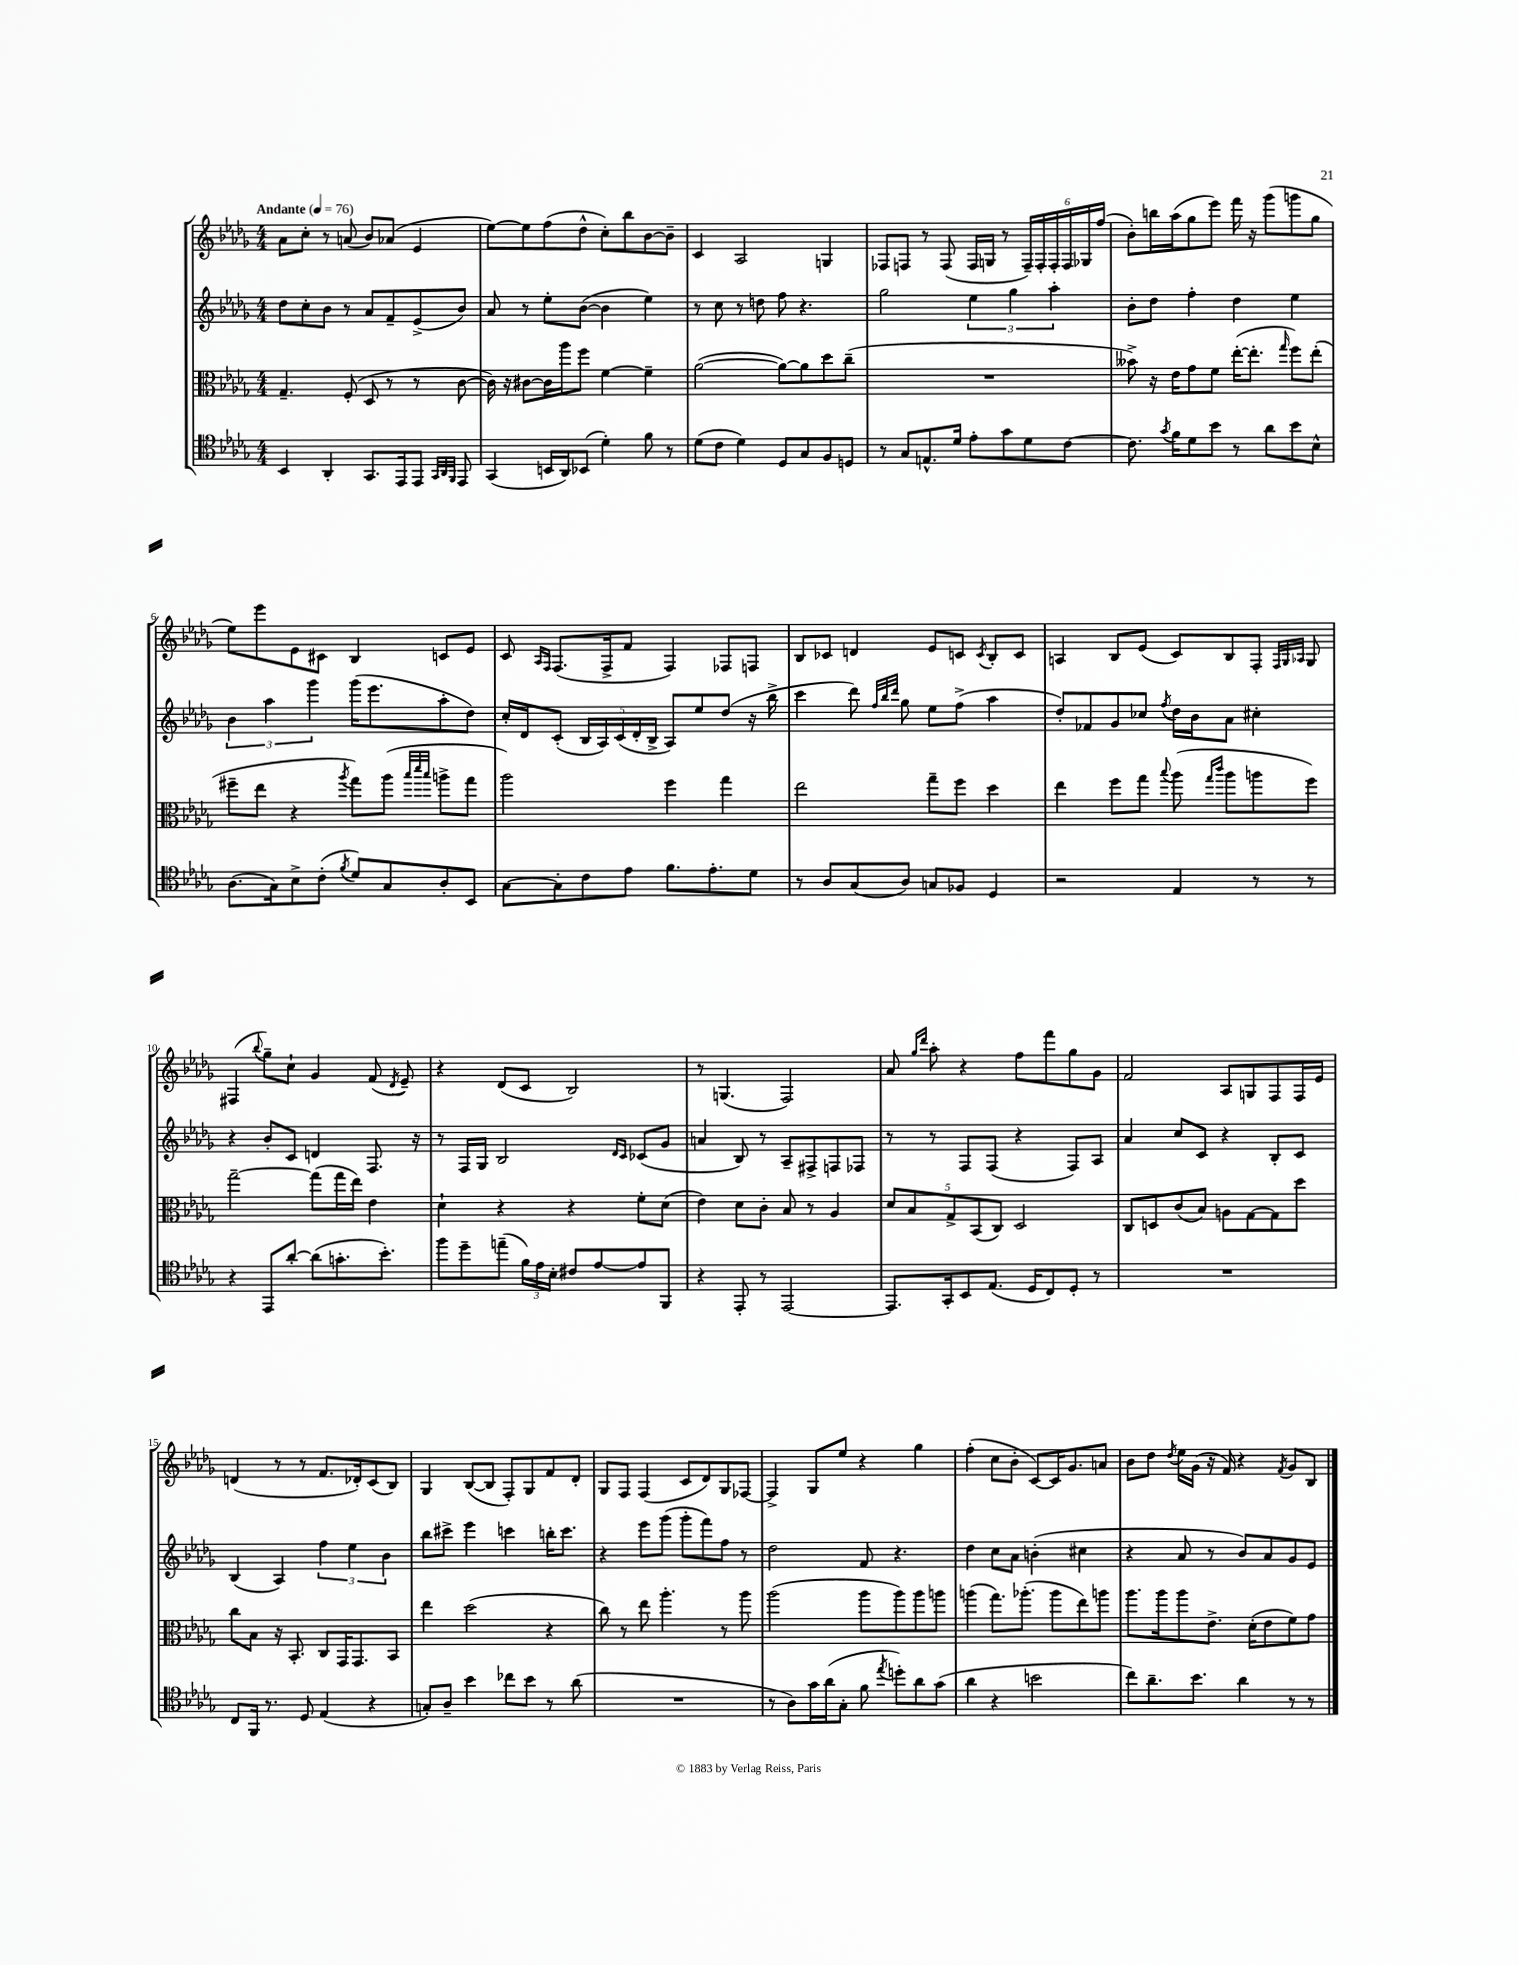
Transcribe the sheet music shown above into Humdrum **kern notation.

**kern	**kern	**kern	**kern
*part4	*part3	*part2	*part1
*staff4	*staff3	*staff2	*staff1
*clefC4	*clefC3	*clefG2	*clefG2
*k[b-e-a-d-g-]	*k[b-e-a-d-g-]	*k[b-e-a-d-g-]	*k[b-e-a-d-g-]
*M4/4	*M4/4	*M4/4	*M4/4
*MM76	*MM76	*MM76	*MM76
=1	=1	=1	=1
!	!	!	!LO:TX:a:B:t=Andante
4BB-/	4.G-~/	8dd-\L	8a-\L
.	.	8cc'\	8cc'\J
4AA-'/	.	8b-\J	8r
.	(8F'/	8r	(8an/
8.GG-/L	8D-/	8a-/L	8b-/L)
.	8r	8f~/	(8a-X/J
16EE-/k	.	.	.
8EE-/J	8r	(8e-^/	4e-/
32qqGG-/LLL	.	.	.
32qqAA-/	.	.	.
32qqFF/JJJ	.	.	.
8EE-/	[8c\	8b-/J)	.
=2	=2	=2	=2
(4GG-/	16c\])	8a-/	[8ee-\L)
.	16r	.	.
.	[8c#X\L	8r	8ee-\]
16BBn/LL	16c#\L]	8ee-'\L	(8ff\
16AA-/J)	16aa-\J	.	.
(8BB-X/J	8ff\J	([8b-\J	8dd-^^\J
4d-'\)	[4f\	4b-\]	8cc'\L)
.	.	.	8bb-\
8f\	4f~\]	4ee-\)	[8b-\
8r	.	.	8b-~\J]
=3	=3	=3	=3
(8d-\L	([2a-\	8r	4c/
8c\J	.	8cc\	.
4d-\)	.	8r	2A-/
.	.	8ddn\	.
8D-/L	8a-\L_)	8ff\	.
8G-/	8a-\]	4.r	.
8F/	8dd-\	.	4Gn/
8Dn/J	(8cc~\J	.	.
=4	=4	=4	=4
8r	1r	2gg-\	8F-X/L
8G-/L	.	.	8Fn/J
8.En^^/	.	.	8r
.	.	.	(8F/
16d-/Jk	.	.	.
8e-'\L	.	6ee-\	16F/LL
.	.	.	16Gn/JJ
8g-\	.	.	8r
.	.	6gg-\	.
8d-\	.	.	24F~/LL)
.	.	.	24F'/
.	.	6aa-'\	24F'/
[8c\J	.	.	24F/
.	.	.	24G-X/
.	.	.	(24ff/JJ
=5	=5	=5	=5
8.c\]	8b--X^\)	8b-'\L	8b-'\L)
.	16r	8dd-\J	16bbn\L
8qg-/	.	.	.
16f\KL	16e-\KL	.	(16aa-\J
8d-\	8g-\	4ff'\	8gg-\
8b-\J	8f\J	.	8eee-\J)
8r	([16ee-'\KL	4dd-\	16fff\
.	8.ee-'\J]	.	16r
8a-\L	.	.	(8ggg-\L
.	16qqgg-/	.	.
8b-\	8ff\L)	4ee-\	8gggn\
8B-^^\J	(8ee-'\J	.	8gg-\J
!!LO:LB:g=z
=6	=6	=6	=6
(8.A-\L	8ff#X~\L	6b-\	8ee-\L)
.	8ee-\J	.	8eee-\
.	.	6aa-\	.
16G-\k)	.	.	.
8B-^\	4r	.	8e-\
.	.	6ggg-\	.
(8c'\J	.	.	8c#X\J
8qf/	8qaa-/	.	.
8d-/L)	8gg-\L)	(16ggg-\KL	4B-/
.	.	8.eee-\	.
8G-/	(8aa-\J	.	.
.	32qqbb-/LLL	.	.
.	32qqddd-/	.	.
.	32qqbb-/JJJ	.	.
8A-'/	8aan^\L	8aa-'\	8cn/L
8BB-/J	8gg-\J	8dd-\J)	8e-/J
=7	=7	=7	=7
[8G-\L	2aa-\)	16cc'/LL	8c/
.	.	16d-/J	.
.	.	.	16qqA-/LL
.	.	.	16qqF/JJ
8G-'\]	.	(8c'/J	(8.F/L
8c\	.	20B-/LL	.
.	.	20A-/)	.
.	.	.	16F^/k
.	.	(20c/	.
8e-\J	.	.	8f/J
.	.	20d-'/	.
.	.	20B-^/JJ	.
8.f\L	4ff\	8A-/L)	4F/)
.	.	8ee-/	.
8.e-'\	.	.	.
.	4gg-\	(8dd-/J	8F-X/L
8d-\J	.	16r	8Fn/J
.	.	16bb-^\	.
=8	=8	=8	=8
8r	2ee-\	4ccc\	8B-/L
8A-/L	.	.	8c-X/J
(8G-/	.	8ddd-\)	4dn/
.	.	32qqff/LLL	.
.	.	32qqbb-/	.
.	.	32qqddd-/JJJ	.
8A-/J)	.	8gg-\	.
8Gn/L	8gg-~\L	8ee-\L	8e-/L
8F-X/J	8ff\J	(8ff^\J	8cn/J
.	.	.	8qc/
4D-/	4dd-\	4aa-\	8B-'/L
.	.	.	8c/J
=9	=9	=9	=9
2r	4ee-\	8dd-'/L)	4An/
.	.	8f-X/	.
.	8ff\L	8g-/	8B-/L
.	8gg-\J	8cc-X/J	(8e-/J
.	8qqbb-/	8qff/	.
4E-/	(8aa-\	16dd-\LL	8c/L)
.	.	16b-\J	.
.	16qqgg-/LL	.	.
.	16qqccc/JJ	.	.
.	8aa-\L	8a-\J	8B-/
8r	8aan\	4cc#X'\	8F'/J
.	.	.	32qqF/LLL
.	.	.	32qqG-/
.	.	.	32qqA-X/JJJ
8r	8ff\J)	.	8G-/
!!LO:LB:g=z
=10	=10	=10	=10
4r	[2gg-~\	4r	(4F#X/
.	.	.	8qqbb-/
8EE-/L	.	8b-'/L	8gg-~\L)
[8a-'/J	.	8c/J	8cc`\J
(8a-\L]	(8gg-\L]	4dn/	4g-/
8.gn'\	16gg-\L	.	.
.	16ee-\JJ)	.	.
.	4e-\	8.F/	(8f/
8.b-'\J)	.	.	.
.	.	.	8qd-/
.	.	.	8e-~/)
.	.	16r	.
=11	=11	=11	=11
8ff\L	4d-`\	8r	4r
8dd-~\	.	16F/LL	.
.	.	16G-/JJ	.
(8een~\J	4r	2B-/	(8d-/L
24f\LL)	.	.	8c/J
24e-\	.	.	.
24B-'\JJ	.	.	.
8c#X/L	4r	.	2B-/)
[8e-/	.	.	.
.	.	16qqd-/LL	.
.	.	16qqc/JJ	.
8e-/]	8f'\L	(8c-X/L	.
8FF/J	(8d-\J	8g-/J	.
=12	=12	=12	=12
4r	4e-\)	4an/	8r
.	.	.	(4.Gn/
8EE-'/	8d-\L	8B-/)	.
8r	8c'\J	8r	.
[2EE-/	8B-/	8A-~/L	2F/)
.	8r	8F#X^/	.
.	4A-/	8Fn/	.
.	.	8F-X/J	.
=13	=13	=13	=13
8.EE-/L]	10d-/L	8r	8a-/
.	10B-/	.	.
.	.	.	16qqgg-/LL
.	.	.	16qqddd-/JJ
.	.	8r	8aa-'\
16GG-'/k	.	.	.
.	10G-^/	.	.
8BB-/	.	8F/L	4r
.	(10BB-/	.	.
(8.E-/J	.	(8F/J	.
.	10C/J)	.	.
.	2D-/	4r	8ff\L
16D-/KL	.	.	.
8C/)	.	.	8fff\
8D-'/J	.	8F/L)	8gg-\
8r	.	8A-/J	8g-\J
=14	=14	=14	=14
1r	8C/L	4a-/	2f/
.	8Dn/	.	.
.	(8c/	8cc/L	.
.	8B-/J)	8c/J	.
.	8An\L	4r	8A-/L
.	[8G-\	.	8Gn/
.	8G-\]	8B-'/L	8F/
.	8dd-\J	8c/J	16F/L
.	.	.	16e-/JJ
!!LO:LB:g=z
=15	=15	=15	=15
8C/L	8cc\L	(4B-/	(4dn/
16FF/Jk	8B-\J	.	.
8.r	.	.	.
.	16r	4A-/)	8r
.	8.BB-'/	.	.
8D-/	.	.	8r
(4E-/	8C/L	6ff\	8.f/L
.	16GG-/K	.	.
.	.	6ee-\	.
.	8.GG-/	.	16d-X'/k)
4r	.	.	(8c/
.	.	6b-\	.
.	8BB-/J	.	8B-/J)
=16	=16	=16	=16
8Gn'/L)	4ee-\	8bb-\L	4G-/
8A-~/J	.	8ccc#X^\J	.
4b-\	(2dd-\	4eee-\	([8B-/L
.	.	.	8B-/J]
8cc-X\L	.	4cccn\	8F'/L)
8b-\J	.	.	8G-/
8r	4r	16bbn'\KL	8f/
.	.	8.ccc\J	.
(8a-\	.	.	8d-'/J
=17	=17	=17	=17
1r	8cc\)	4r	8G-/L
.	8r	.	8F/J
.	8ee-\	8eee-\L	(4F/
.	4.aa-'\	(8ggg-\J	.
.	.	8ggg-'\L	8c/L
.	.	8fff\)	8d-/)
.	8r	8ff\J	8G-/
.	8aa-\	8r	[8F-X/J
=18	=18	=18	=18
8r	(2aa-\	2dd-\	4F-^/]
8A-\L)	.	.	.
16g-\L	.	.	8G-/L
(16a-\J	.	.	.
8G-'\J	.	.	8ee-/J
8f\	8aa-\L	8f/	4r
8qee-/	.	.	.
8ddn'\L)	8aa-\)	4.r	.
8a-\	8aa-\	.	4gg-\
(8g-\J	8aan\J	.	.
=19	=19	=19	=19
4a-\	(4aan\	4dd-\	(4ff'\
4r	8.gg-\L)	8cc\L	8cc\L
.	.	8a-\J	8b-'\J
.	(8.aa-X'\J	.	.
2bn\	.	(4bn'\	[8c/L)
.	8aa-\L	.	16c/K]
.	.	.	8.g-/
.	8ee-\)	4cc#X\	.
.	8aan\J	.	8an/J
=20	=20	=20	=20
8cc\L)	8.aa-\L	4r	8b-\L
8.a-~\	.	.	8dd-\J
.	16aa-\k	.	.
.	.	.	8qdd-/
.	8aa-\	8a-/	16ee-\LL
8.b-\J	.	.	(16g-\JJ
.	8.e-^\J	8r	16r
.	.	.	16f/)
4a-\	.	8b-/L)	4r
.	(16d-'\KL	.	.
.	8e-\	8a-/	.
.	.	.	8qf/
8r	8f\)	8g-/	8g-/L
8r	8g-\J	8e-/J	8B-/J
==	==	==	==
*-	*-	*-	*-
